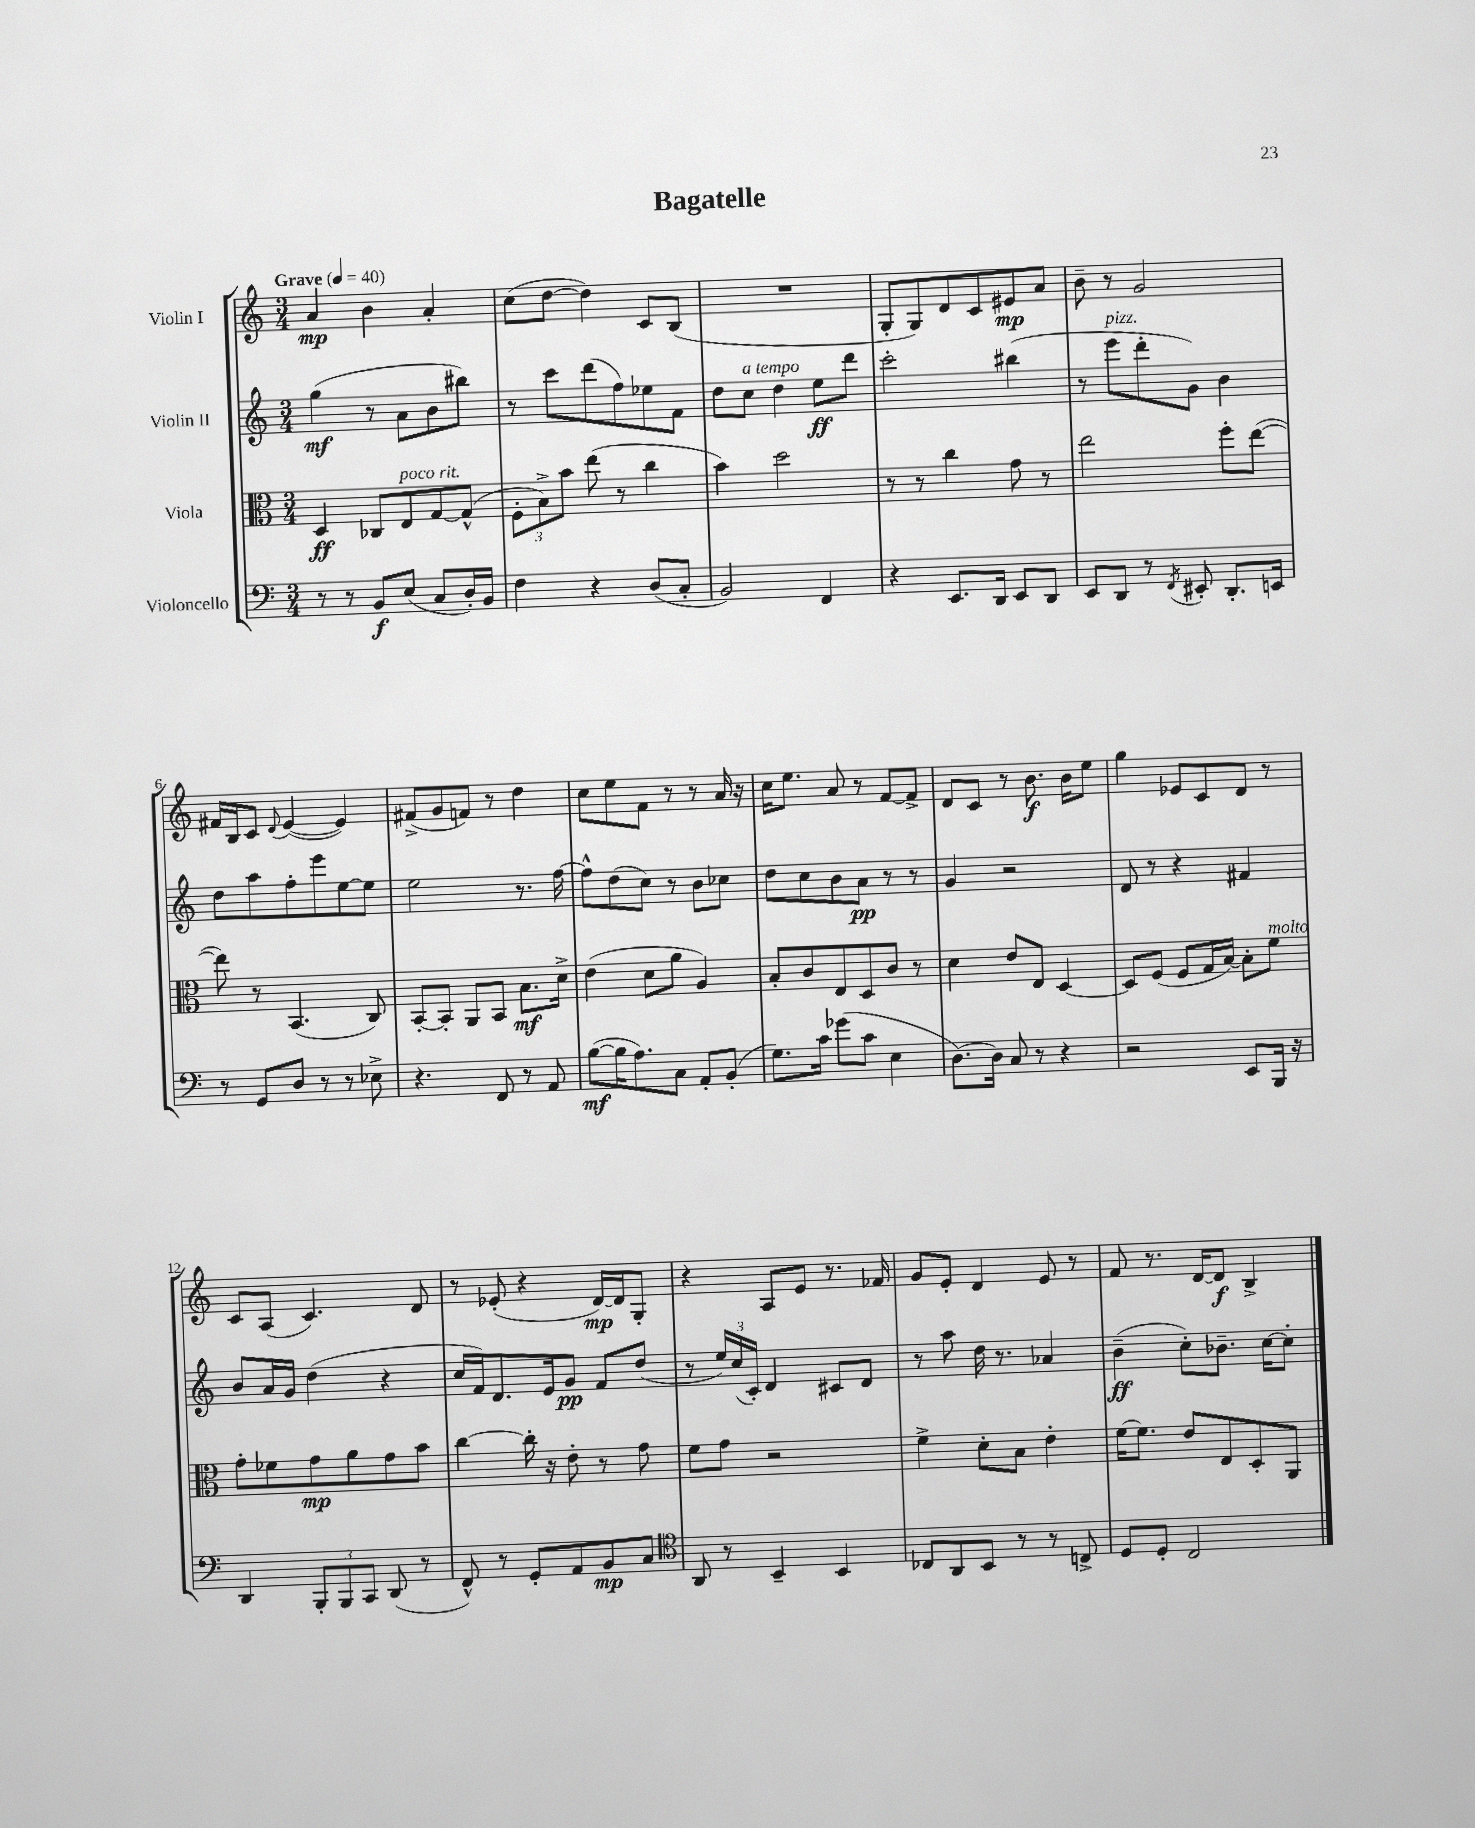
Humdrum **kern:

**kern	**kern	**kern	**kern
*staff4	*staff3	*staff2	*staff1
*clefF4	*clefC3	*clefG2	*clefG2
*k[]	*k[]	*k[]	*k[]
*M3/4	*M3/4	*M3/4	*M3/4
*MM40	*MM40	*MM40	*MM40
8r	4D/	(4gg\	4a/
8r	.	.	.
8BB/L	8C-/L	8r	4b\
(8E/J	8E/	8a\L	.
8C/L	[8G/	8b\	4a'/
16D'/L)	(8G^^/]J	8bb#\J)	.
16BB/JJ	.	.	.
=	=	=	=
4F\	12F'\L	8r	(8cc\L
.	12B^\)	.	.
.	.	8ccc\L	[8dd\J
.	12b\J	.	.
4r	(8ee\	(8ddd\	4dd\])
.	8r	8ff\)	.
(8D/L	4cc\	8ee-\	8c/L
8C'/J	.	8f\J	(8B/J
=	=	=	=
2BB/)	4b\)	8dd\L	2.r
.	.	8cc\J	.
.	2dd\	4dd\	.
4FF/	.	8ee\L	.
.	.	8ddd\J	.
=	=	=	=
4r	8r	2ccc'\	8G'/L
.	8r	.	8G/)
8.EE/L	4cc\	.	8d/
.	.	.	8c/
16DD/Jk	.	.	.
8EE/L	8g\	(4bb#\	8e#/
8DD/J	8r	.	8a/J
=	=	=	=
8EE/L	2ee\	8r	8b~\
8DD/J	.	8eee\L	8r
8r	.	8ddd'\	2g/
8qFF/	.	.	.
8EE#'/	.	8g\J)	.
8.DD'/L	8ff'\L	4b\	.
.	([8ee\J	.	.
16EE/Jk	.	.	.
=	=	=	=
8r	8ee\])	8dd\L	16f#/LL
.	.	.	16B/J
8GG/L	8r	8aa\	8c/J
.	.	.	8qqd/
8D/J	(4.BB/	8ff'\	([4e/
8r	.	8eee\	.
8r	.	[8ee\	4e/])
8E-^\	8C/)	8ee\]J	.
=	=	=	=
4.r	[8BB'/L	2ee\	(8f#^/L
.	8BB'/]J	.	8g/
.	8AA/L	.	8f/J)
8FF/	8BB/J	.	8r
8r	8.B\L	8.r	4dd\
8AA/	.	.	.
.	16d^\Jk	[16ff\	.
=	=	=	=
([8B\L	(4e\	8ff^^\]L	8cc\L
16B\]K	.	(8dd\	8ee\
8.A\)	.	.	.
.	8d\L	8cc\J)	8f\J
8C\J	8a\J	8r	8r
8AA'/L	4A/)	8b\L	8r
(8BB'/J	.	8cc-\J	16a/
.	.	.	16r
=	=	=	=
8.G\L)	8B'/L	8dd\L	16cc\LK
.	.	.	8.ee\J
.	8c/	8cc\	.
16c\Jk	.	.	.
(8g-\L	8E/	8b\	8a/
8c\J	8D/	8a\J	8r
4E\	8c/J	8r	[8f/L
.	8r	8r	8f^/]J
=	=	=	=
[8.D\L)	4d\	4g/	8d/L
.	.	.	8c/J
16D\]Jk	.	.	.
8C/	8e/L	2r	8r
8r	8E/J	.	8.b\
4r	[4D/	.	.
.	.	.	16b\LK
.	.	.	8ee\J
=	=	=	=
2r	8D/]L	8d/	4gg\
.	(8F/J	8r	.
.	8F/L	4r	8e-/L
.	16G/L	.	8c/
.	[16B/JJ)	.	.
8EE/L	8B'\]L	4f#/	8d/J
16BBB/Jk	8f\J	.	8r
16r	.	.	.
=	=	=	=
4DD/	8g'\L	8b/L	8c/L
.	8f-\	16a/L	(8A/J
.	.	16g/JJ	.
12BBB'/L	8g\	(4dd\	4.c/)
12BBB/	.	.	.
.	8a\	.	.
12CC/J	.	.	.
(8DD/	8g\	4r	.
8r	8b\J	.	8d/
=	=	=	=
8FF^^/)	[4cc\	16cc/LL	8r
.	.	16f/J)	.
8r	.	8.d/	(8e-'/
8GG'/L	16cc'\]	.	4r
.	16r	16e/k	.
8AA/	8e'\	8g/J	.
8BB/	8r	8f/L	[16d/LL)
.	.	.	16d/]J
8C/J	8g\	(8dd/J	8G'/J
=	=	=	=
*clefC4	*	*	*
8AA/	8f\L	8r	4r
8r	8g\J	24ee/LL)	.
.	.	(24cc/	.
.	.	24c'/JJ)	.
4BB~/	2r	4d/	8A/L
.	.	.	8e/J
4BB/	.	8c#/L	8.r
.	.	8d/J	.
.	.	.	16f-/
=	=	=	=
8C-/L	4f^\	8r	8g/L
8AA/	.	8aa\	8e'/J
8BB/J	8d'\L	16dd\	4d/
.	.	8.r	.
8r	8B\J	.	.
8r	4e'\	4a-/	8e/
8C^/	.	.	8r
=	=	=	=
8D/L	[16f\LK	(4b~\	8f/
.	8.f\]J	.	.
8D'/J	.	.	8.r
2C/	8e/L	8cc'\L)	.
.	.	.	[16d/LK
.	8E/	8.b-~\J	8d/]J
.	8D'/	.	4B^/
.	.	[16cc\LK	.
.	8AA/J	8cc'\]J	.
==	==	==	==
*-	*-	*-	*-
